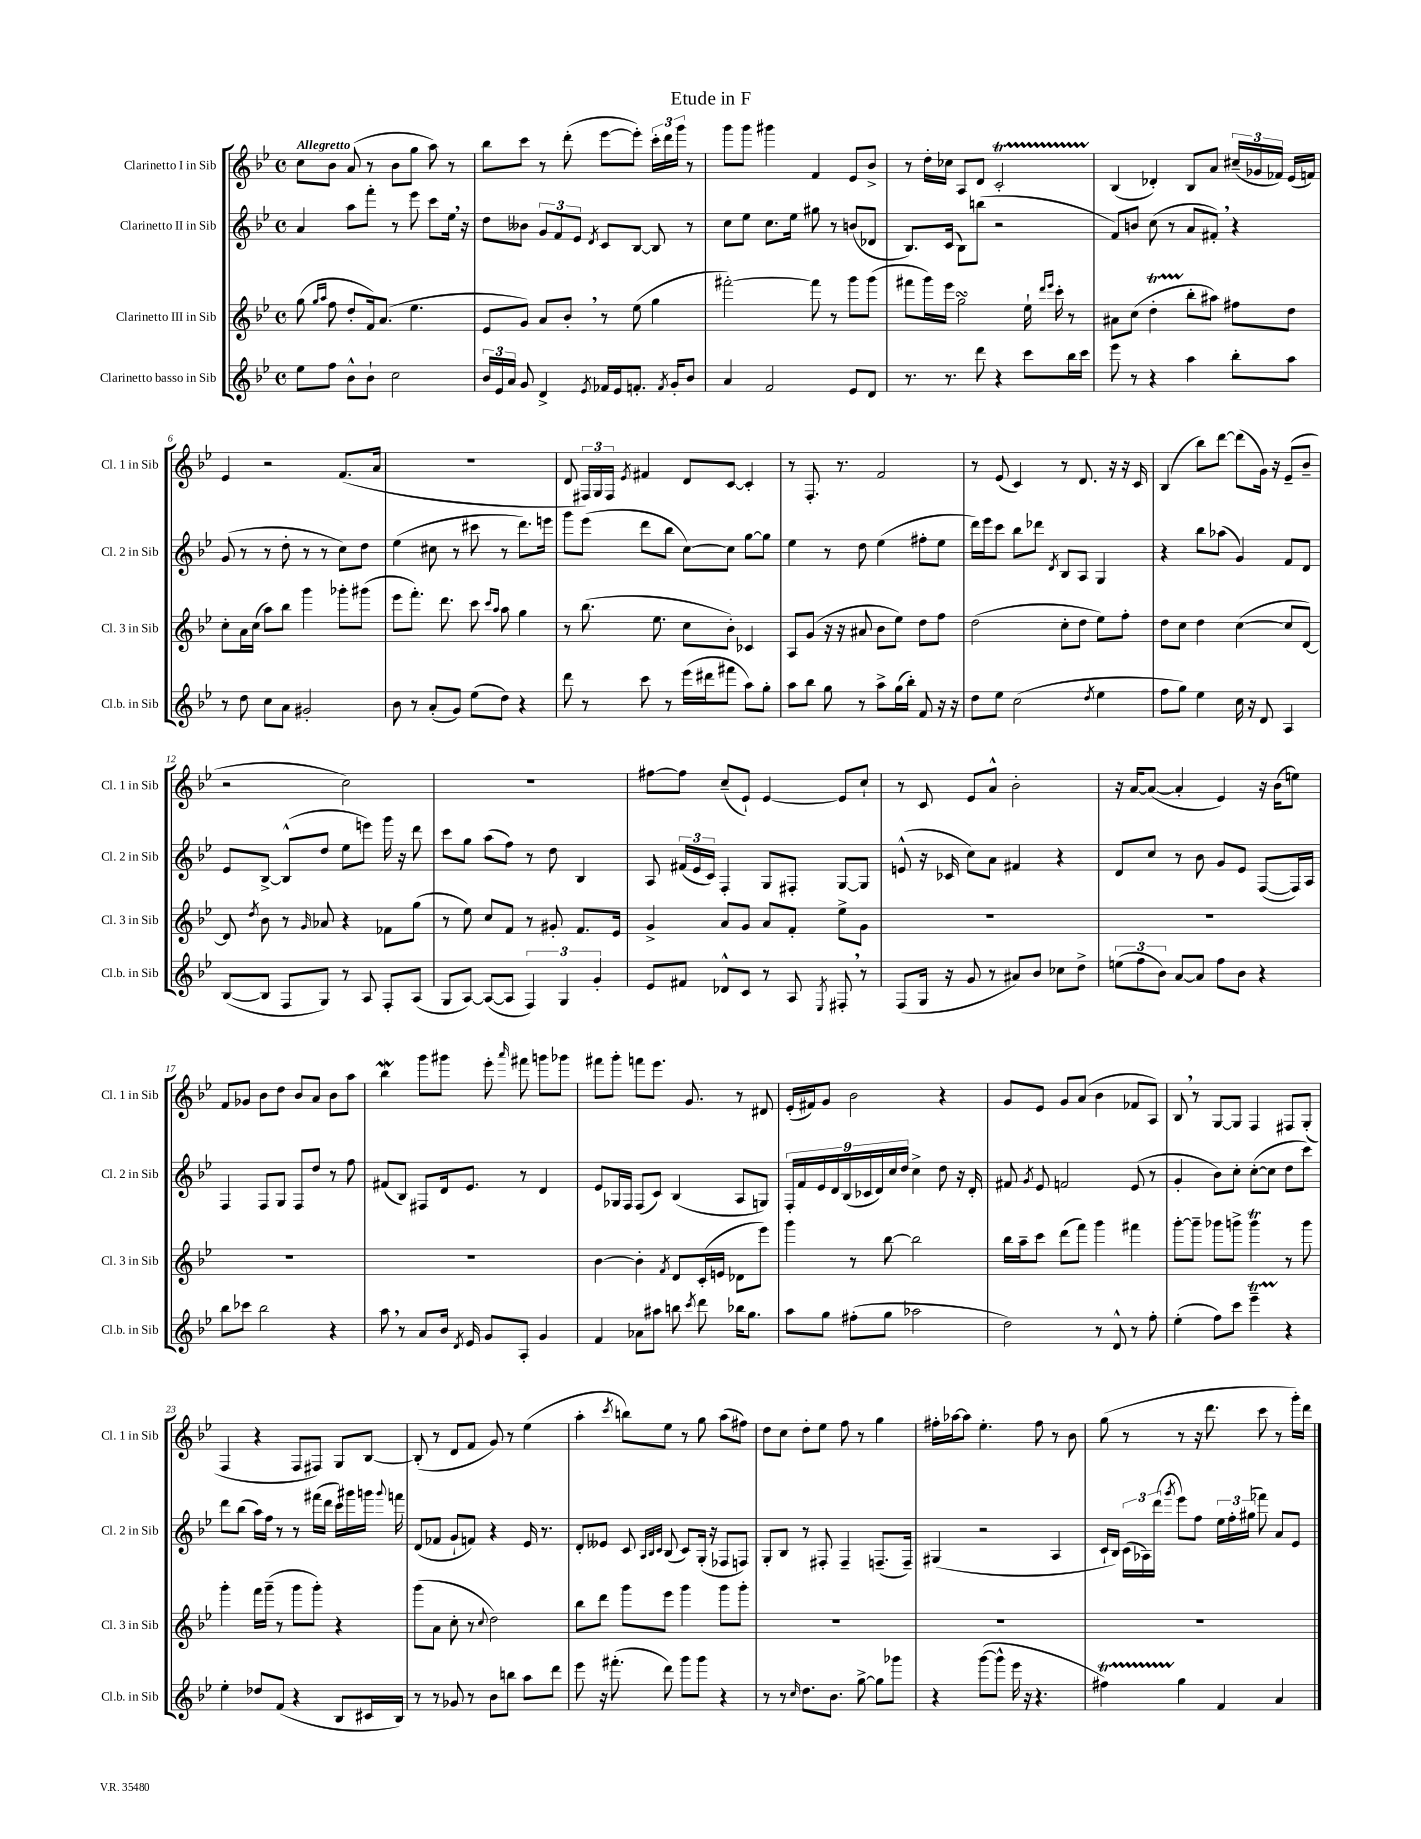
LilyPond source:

\header { title = "Etude in F" }
<<
\new StaffGroup <<
\new Staff = "s0" \with { instrumentName = "Clarinetto I in Sib" shortInstrumentName = "Cl. 1 in Sib" } {
    \clef treble \key bes \major \defaultTimeSignature \time 4/4 \tempo "Allegretto"
    \autoBeamOff c''8[ bes'8] a'8( r8 bes'8[ g''8] a''8) r8 |
    bes''8[ c'''8] r8 d'''8-.( ees'''8[~ ees'''8]-.) \tuplet 3/2 { c'''16[-. d'''16 g'''16] } r8 |
    g'''8[ g'''8] gis'''4 f'4 ees'8[ bes'8]-> |
    r8 d''16[-. ces''16] a8[ d'8] c'2-.\startTrillSpan |
    bes4\stopTrillSpan( des'4-.) bes8[ a'8] \tuplet 3/2 { cis''16[--( ges'16 fes'16]) } ees'16[( f'16]) |
    ees'4 r2 f'8.[( a'16] |
    R1 |
    d'8 \tuplet 3/2 { fis16[) g16 fis16] } \acciaccatura { ees'8 } fis'4 d'8[ c'8]~ c'4-. |
    r8 f8.-. r8. f'2 |
    r8 ees'8( c'4) r8 d'8. r16 r16 c'16 |
    bes4( bes''8[) d'''8]~ d'''8[( g'16]) r16 ees'8[--( bes'8]-- |
    r2 c''2) |
    R1 |
    fis''8[~ fis''8] c''8[--( ees'8]-!) ees'4~ ees'8[ c''8]-! |
    r8 c'8 ees'8[ a'8]-^ bes'2-. |
    r16 a'16[~ a'8]~( a'4-. ees'4) r16 bes'16[( e''8]) |
    f'8[ ges'8] bes'8[ d''8] bes'8[ a'8] bes'8[ a''8] |
    bes''4\mordent g'''8[ gis'''8] ees'''8-. \grace { a'''16 } fis'''8 g'''8[ ges'''8] |
    fis'''8[ g'''8]-. f'''8[ ees'''8.] g'8. r8 dis'8 |
    ees'16[-.( fis'16) g'8] bes'2 r4 |
    g'8[ ees'8] g'8[ a'8]( bes'4 fes'8[ a8]) |
    bes8 \breathe r8 g8[~ g8] f4 fis8[ g8]-.( |
    f4 r4 f8[ fis8]) g8[ bes8]~ |
    bes8-.( r8 d'8[ f'8] g'8) r8 ees''4( |
    a''4-. \acciaccatura { c'''8 } b''8[) ees''8] r8 g''8 a''8[( fis''8]) |
    d''8[ c''8] d''8[-. ees''8] f''8 r8 g''4 |
    fis''16[-. aes''16~ aes''8] ees''4.-. fis''8 r8 bes'8 |
    g''8( r8 r8 r16 d'''8. c'''8 r8 g'''16[-.) d'''16] \bar "|." |
}
\new Staff = "s1" \with { instrumentName = "Clarinetto II in Sib" shortInstrumentName = "Cl. 2 in Sib" } {
    \clef treble \key bes \major \defaultTimeSignature \time 4/4
    \autoBeamOff a'4 a''8[ f'''8]-. r8 ees'''8 c'''8[ ees''16] \breathe r16 |
    d''8[ beses'8] \tuplet 3/2 { g'8[ f'8 ees'8] } \acciaccatura { d'8 } c'8[ bes8]~ bes8 r8 |
    c''8[ ees''8] c''8.[ ees''16] gis''8 r8 b'8[( des'8] |
    bes8.[) c'16]( bes8[) b''8]( r2 |
    f'8[) b'8] c''8( r8 a'8[ fis'8]-.) \breathe r4 |
    g'8( r8 r8 d''8-. r8 r8 c''8[) d''8] |
    ees''4( cis''8 r8 cis'''8 r8 d'''8.[) e'''16] |
    g'''8[ ees'''8]( d'''8[ bes''8] c''8[~) c''8] g''8[~ g''8] |
    ees''4 r8 d''8 ees''4( fis''8[-. ees''8] |
    d'''16[) ees'''16 c'''8] bes''8[ des'''8] \acciaccatura { d'8 } bes8[ a8] g4 |
    r4 bes''8[ aes''8]( g'4) f'8[ d'8] |
    ees'8[ bes8]~-> bes8[-^( d''8] ees''8[ e'''8]) g'''16 r16 d'''8 |
    c'''8[ g''8] a''8[( f''8]) r8 d''8 bes4 |
    a8 \tuplet 3/2 { fis'16[( ees'16 c'16]) } f4-. g8[ fis8]-. g8[~ g8] |
    e'8-^( r16 ces'16 c''8[) a'8] fis'4 r4 |
    d'8[ c''8] r8 bes'8 g'8[ ees'8] f8[~( f16) a16] |
    f4 f8[ g8] f8[ d''8] r8 f''8 |
    fis'8[( bes8]) fis8[ d'16 ees'8.] r8 d'4 |
    ees'8[ ges16 f16] f8[( c'8]) bes4( a8[ g8]) |
    \tuplet 9/8 { f16[-. f'16 ees'16 d'16 bes16( ces'16 d'16) c''16 d''16] } c''4-> d''8 r16 d'16-. |
    fis'8 \acciaccatura { g'8 } ees'8 f'2 ees'8( r8 |
    g'4-. bes'8[) c''8]-. c''8[~-.( c''8] d''8[ c'''8]) |
    d'''8[ bes''8]( a''16[) f''16] r8 r8 fis'''16[( d'''16] c'''16[) gis'''16 g'''16] \appoggiatura { g'''8 } f'''16 |
    d'8[( fes'8] g'8[-! f'8]) r4 ees'16 r8. |
    d'8[-. eeses'8] c'8 \grace { a32[ bes32 c'32] } bes8( c'8[) g16]-.( r16 fes8[ f8]) |
    g8[-. bes8] r8 fis8-. fis4-- f8.[--( f16]--) |
    gis4( r2 a4 |
    c'16[-! bes16]) \tuplet 3/2 { c'16[( aes16) d'''16]( } \acciaccatura { g'''8 } ees'''8[) f''8] \tuplet 3/2 { ees''16[ f''16-. gis''16]( } fes'''8) a'8[ ees'8] \bar "|." |
}
\new Staff = "s2" \with { instrumentName = "Clarinetto III in Sib" shortInstrumentName = "Cl. 3 in Sib" } {
    \clef treble \key bes \major \defaultTimeSignature \time 4/4
    \autoBeamOff g''8( \grace { g''16[ a''16] } f''8 d''8[-. f'16) a'8.]( ees''4. |
    ees'8[ g'8]) a'8[ bes'8]-. \breathe r8 ees''8( g''4 |
    fis'''2~-.) fis'''8 r8 g'''8[ g'''8]( |
    fis'''8[ g'''16) ees'''16] g''2\turn ees''16-! \grace { d'''16[ ees'''16] } c'''16-. r8 |
    ais'8[ c''8]( d''4-.\startTrillSpan bes''8[-.\stopTrillSpan ais''8]) fis''8[ d''8] |
    c''8[-. a'16 c''16]( a''8[) bes''8] g'''4 ges'''8[-. gis'''8]( |
    ees'''8[ f'''8.]-.) d'''8. c'''8 \grace { c'''16[ a''16] } a''8 g''4 |
    r8 bes''8.( ees''8. c''8[ bes'8]-.) ces'4 |
    a8[ g'8]( r16 r16 ais'8 bes'8[ ees''8]) d''8[ f''8] |
    d''2( c''8[-. d''8] ees''8[) f''8]-. |
    d''8[ c''8] d''4 c''4~( c''8[ d'8]~) |
    d'8 \acciaccatura { d''8 } bes'8 r8 \grace { g'16 } aes'8 r4 fes'8[ g''8]( |
    r8 ees''8) c''8[ f'8] r8 gis'8-. f'8.[ ees'16] |
    g'4-> a'8[ g'8] a'8[ f'8]-. ees''8[-> g'8] |
    R1 |
    R1 |
    R1 |
    R1 |
    bes'4~ bes'4-. \acciaccatura { f'8 } d'8[ c'16-.( e'16] des'8[ ees'''8]) |
    g'''4 r8 bes''8~ bes''2 |
    bes''16[ a''16-- c'''8] d'''8[( f'''8]) g'''4 fis'''4 |
    g'''8[~-. g'''8]-- ges'''8[ g'''8]-> g'''4\trill r8 g'''8 |
    g'''4-. f'''16[ g'''16]--( r8 g'''8[ g'''8]-.) r4 |
    g'''8[( a'8] c''8-. r8 \appoggiatura { c''8 } d''2) |
    bes''8[ d'''8] g'''8[ ees'''8] g'''4 g'''8[ g'''8]-. |
    R1 |
    R1 |
    R1 \bar "|." |
}
\new Staff = "s3" \with { instrumentName = "Clarinetto basso in Sib" shortInstrumentName = "Cl.b. in Sib" } {
    \clef treble \key bes \major \defaultTimeSignature \time 4/4
    \autoBeamOff ees''8[ f''8] bes'8[-^ bes'8]-! c''2 |
    \tuplet 3/2 { bes'16[ ees'16 a'16] } g'8 d'4-> \acciaccatura { ees'8 } fes'16[ ees'16 f'8.]-. \acciaccatura { f'8 } g'16[-. bes'8] |
    a'4 f'2 ees'8[ d'8] |
    r8. r8. d'''8 r4 c'''8[ bes''16 c'''16] |
    ees'''8 r8 r4 a''4 bes''8[-. a''8] |
    r8 d''8 c''8[ a'8] gis'2-. |
    bes'8 r8 a'8[-.( g'8]) ees''8[( d''8]) r4 |
    d'''8 r8 c'''8 r8 ees'''16[( dis'''16 fis'''8] a''8[) g''8]-. |
    a''8[ bes''8] g''8 r8 a''8[-> g''16( bes''16]-.) f'8 r16 r16 |
    d''8[ ees''8] c''2( \acciaccatura { d''8 } ees''4 |
    f''8[ g''8]) ees''4 c''16 r16 d'8 a4 |
    bes8[~( bes8] f8[ g8]) r8 a8 f8[-. a8]( |
    g8[ a8]~) a8[~( a8] \tuplet 3/2 { f4) g4 g'4-. } |
    ees'8[ fis'8] des'8[-^ c'8] r8 a8 \acciaccatura { ees8 } fis8-. \breathe r8 |
    f8[( g16] r16 g'8 r8 ais'8[) bes'8] ces''8[ d''8]-> |
    \tuplet 3/2 { e''8[( f''8 bes'8]) } a'8[~ a'8] f''8[ bes'8] r4 |
    bes''8[ ces'''8] bes''2 r4 |
    a''8 \breathe r8 a'8[ bes'16] \acciaccatura { d'8 } ees'16 g'8[ a8]-. g'4 |
    f'4 aes'8[ ais''8] b''8 \acciaccatura { c'''8 } d'''8 bes''16[ g''8.] |
    a''8[ g''8] fis''8[-.( g''8] aes''2 |
    d''2) r8 d'8-^ r8 f''8-. |
    ees''4-.( f''8[) c'''8] ees'''4--\startTrillSpan r4\stopTrillSpan |
    ees''4-. des''8[ f'8]( r4 bes8[ cis'16 bes16]) |
    r8 r8 ges'8 r8 bes'8[ b''8] a''8[ d'''8] |
    ees'''8 r16 fis'''8.-.( d'''8) g'''8[ g'''8] r4 |
    r8 r8 \grace { c''16 } d''8.[ bes'8.] g''8~-> g''8[ ges'''8] |
    r4 g'''8[~( g'''8]-^ ees'''16 r16 r4. |
    fis''4\startTrillSpan) g''4\stopTrillSpan f'4 a'4 \bar "|." |
}
>>
>>
